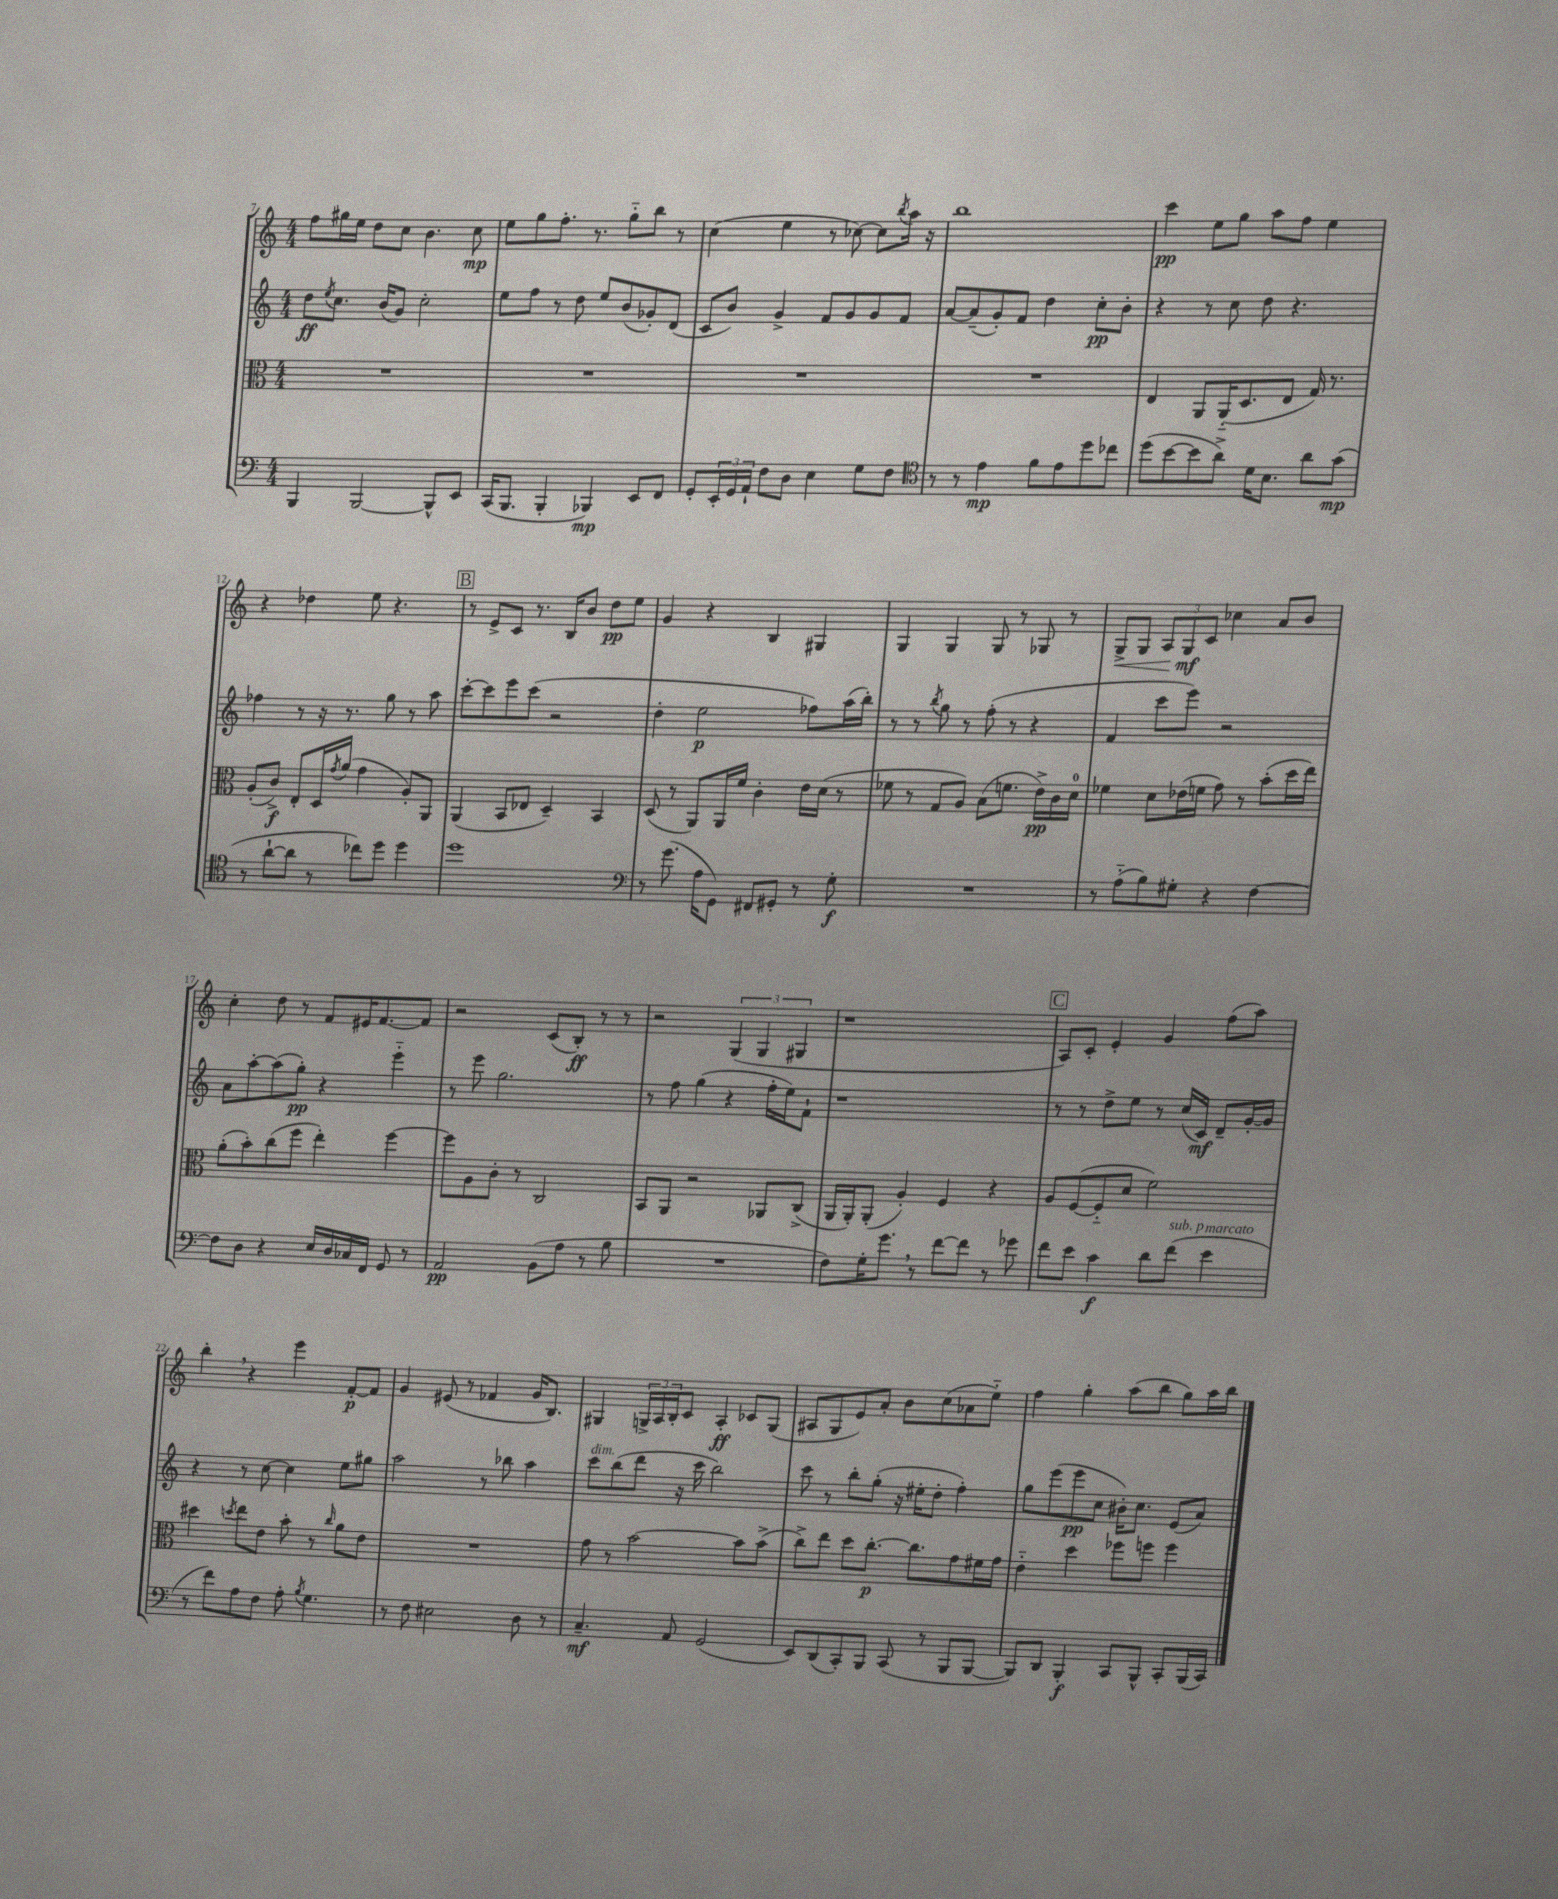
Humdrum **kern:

**kern	**dynam	**kern	**dynam	**kern	**dynam	**kern	**dynam
*part4	*part4	*part3	*part3	*part2	*part2	*part1	*part1
*staff4	*staff4	*staff3	*staff3	*staff2	*staff2	*staff1	*staff1
*clefF4	*	*clefC3	*	*clefG2	*	*clefG2	*
*k[]	*	*k[]	*	*k[]	*	*k[]	*
*M4/4	*	*M4/4	*	*M4/4	*	*M4/4	*
=7	=7	=7	=7	=7	=7	=7	=7
4BBB/	.	1r	.	8dd\L	ff	8ff\L	.
.	.	.	.	8qee/	.	.	.
.	.	.	.	8.cc\J	.	16gg#X\L	.
.	.	.	.	.	.	16ee\JJ	.
[2BBB/	.	.	.	.	.	8dd\L	.
.	.	.	.	(16b/KL	.	.	.
.	.	.	.	8g/J)	.	8cc\J	.
.	.	.	.	2cc'\	.	4.b\	.
8BBB^^/L]	.	.	.	.	.	.	.
8EE/J	.	.	.	.	.	8cc\	mp
=8	=8	=8	=8	=8	=8	=8	=8
(16CC/KL	.	1r	.	8ee\L	.	8ee\L	.
8.BBB/J	.	.	.	.	.	.	.
.	.	.	.	8ff\J	.	8gg\	.
4BBB'/	.	.	.	8r	.	8.ff'\J	.
.	.	.	.	8dd\	.	.	.
.	.	.	.	.	.	8.r	.
4BBB-X/)	mp	.	.	8ee/L	.	.	.
.	.	.	.	(8b/	.	8gg\L	.
8EE/L	.	.	.	8g-X'/)	.	8bb\J	.
8FF/J	.	.	.	(8d/J	.	8r	.
=9	=9	=9	=9	=9	=9	=9	=9
8GG'/L	.	1r	.	8c/L	.	(4cc\	.
24EE'/L	.	.	.	8b/J)	.	.	.
24GG/	.	.	.	.	.	.	.
24AA`/JJ	.	.	.	.	.	.	.
8F\L	.	.	.	4g^/	.	4ee\	.
8D\J	.	.	.	.	.	.	.
4E\	.	.	.	8f/L	.	8r	.
.	.	.	.	8g/	.	[8cc-X\)	.
8G\L	.	.	.	8g/	.	8cc-\L]	.
.	.	.	.	.	.	8qbb/	.
8F\J	.	.	.	8f/J	.	16aa\Jk	.
.	.	.	.	.	.	16r	.
=10	=10	=10	=10	=10	=10	=10	=10
*clefC4	*	*	*	*	*	*	*
8r	.	1r	.	[8a/L	.	1bb	.
8r	.	.	.	(8a~/]	.	.	.
4e\	mp	.	.	8g'/)	.	.	.
.	.	.	.	8f/J	.	.	.
8f\L	.	.	.	4dd\	.	.	.
8e\	.	.	.	.	.	.	.
8dd\	.	.	.	8cc'\L	pp	.	.
8cc-X\J	.	.	.	8b'\J	.	.	.
=11	=11	=11	=11	=11	=11	=11	=11
(8dd\L	.	4E/	.	4r	.	4ccc\	pp
[8b\	.	.	.	.	.	.	.
8b\]	.	8AA/L	.	8r	.	8ee\L	.
8a^\J)	.	(16AA/K	.	8cc\	.	8gg\J	.
.	.	8.D/	.	.	.	.	.
16d\KL	.	.	.	8dd\	.	8aa\L	.
8.B\J	.	.	.	.	.	.	.
.	.	8E/J	.	4.r	.	8ff\J	.
8a\L	.	16G/)	.	.	.	4ee\	.
.	.	8.r	.	.	.	.	.
(8g\J	mp	.	.	.	.	.	.
!!LO:LB:g=z
=12	=12	=12	=12	=12	=12	=12	=12
8r	.	(8A'/L	.	4ff-X\	.	4r	.
[8a`\L	.	8c^/J)	f	.	.	.	.
8a\J]	.	8E'/L	.	8r	.	4dd-X\	.
8r	.	16D/L	.	16r	.	.	.
.	.	8qg/	.	.	.	.	.
.	.	(16a/JJ	.	8.r	.	.	.
8cc-X\L)	.	4g\	.	.	.	8ee\	.
8dd\J	.	.	.	8gg\	.	4.r	.
4dd\	.	8A'/L)	.	8r	.	.	.
.	.	8AA/J	.	8aa\	.	.	.
!!LO:REH:place=s1:t=B
=13	=13	=13	=13	=13	=13	=13	=13
1dd	.	(4AA/	.	[8ccc'\L	.	8r	.
.	.	.	.	8ccc\]	.	8e^/L	.
.	.	8BB/L	.	8eee\	.	8c/J	.
.	.	8E-X/J	.	(8ccc\J	.	8.r	.
.	.	4D~/)	.	2r	.	.	.
.	.	.	.	.	.	16B/KL	.
.	.	.	.	.	.	8b/J	.
.	.	4BB/	.	.	.	8dd\L	pp
.	.	.	.	.	.	8ee\J	.
=14	=14	=14	=14	=14	=14	=14	=14
*clefF4	*	*	*	*	*	*	*
8r	.	(8D/	.	4dd'\	.	4g/	.
(8.g\	.	8r	.	.	.	.	.
.	.	8AA/L)	.	2ee\	p	4r	.
16A\KL	.	.	.	.	.	.	.
8GG\J)	.	16AA/L	.	.	.	.	.
.	.	16f/JJ	.	.	.	.	.
8FF#X/L	.	4c'\	.	.	.	4B/	.
8GG#X'/J	.	.	.	.	.	.	.
8r	.	16e\LL	.	8ff-X\L)	.	4G#X/	.
.	.	(16d\JJ	.	.	.	.	.
8G'\	f	8r	.	(16aa\L	.	.	.
.	.	.	.	16bb'\JJ)	.	.	.
=15	=15	=15	=15	=15	=15	=15	=15
1r	.	8f-X\	.	8r	.	4G/	.
.	.	8r	.	8r	.	.	.
.	.	.	.	8qbb/	.	.	.
.	.	8G/L	.	8gg\	.	4G/	.
.	.	8A/J)	.	8r	.	.	.
.	.	(8B\L	.	(8ff'\	.	8G/	.
.	.	8.fn\J	.	8r	.	8r	.
.	.	.	.	4r	.	8G-X/	.
.	.	16e^\LL)	pp	.	.	.	.
.	.	16c\	.	.	.	8r	.
.	.	16d\JJ	.	.	.	.	.
=16	=16	=16	=16	=16	=16	=16	=16
!	!	!	!	!	!	!	!LO:HP:b
8r	.	4f-X\	.	4f/	.	8G^/L	<
(8A\L	.	.	.	.	.	8G/J	.
8B\)	.	8d\L	.	8ccc\L	.	12A/L	.
.	.	.	.	.	.	12G/	mf
8G#X'\J	.	(16e-X\L	.	8eee\J)	.	.	.
.	.	.	.	.	.	12c/J	[
.	.	16fn\JJ	.	.	.	.	.
4r	.	8g\)	.	2r	.	4cc-X\	.
.	.	8r	.	.	.	.	.
[4F\	.	(8b'\L	.	.	.	8a/L	.
.	.	16dd\L	.	.	.	8b/J	.
.	.	16ee\JJ)	.	.	.	.	.
!!LO:LB:g=z
=17	=17	=17	=17	=17	=17	=17	=17
8F\L]	.	(8a'\L	.	8a\L	.	4cc'\	.
8D\J	.	8b'\)	.	[8aa'\	.	.	.
4r	.	(8cc\	.	(8aa\]	.	8dd\	.
.	.	8ff\J	.	8gg'\J)	pp	8r	.
16E/LL	.	4ee'\)	.	4r	.	8f/L	.
16D/	.	.	.	.	.	.	.
16C-X/	.	.	.	.	.	16e#X/K	.
16FF/JJ	.	.	.	.	.	[8.f/	.
8GG/	.	[4ff\	.	4eee\	.	.	.
8r	.	.	.	.	.	8f/J]	.
=18	=18	=18	=18	=18	=18	=18	=18
2AA/	pp	8ff\L]	.	8r	.	2r	.
.	.	8A\	.	8eee\	.	.	.
.	.	8c'\J	.	2.gg\	.	.	.
.	.	8r	.	.	.	.	.
(8BB\L	.	2C/	.	.	.	(8c/L	.
8A\J	.	.	.	.	.	8B'/J)	ff
8r	.	.	.	.	.	8r	.
8B\	.	.	.	.	.	8r	.
=19	=19	=19	=19	=19	=19	=19	=19
1r	.	8BB/L	.	8r	.	2r	.
.	.	8AA/J	.	8ff\	.	.	.
.	.	2r	.	(4gg\	.	.	.
.	.	.	.	4r	.	(6G/	.
.	.	.	.	.	.	6G/	.
.	.	8AA-X/L	.	16ff'\LL	.	.	.
.	.	.	.	16ee\J)	.	.	.
.	.	.	.	.	.	6G#X/	.
.	.	(8C^/J	.	8f`\J	.	.	.
=20	=20	=20	=20	=20	=20	=20	=20
8F\L)	.	16AA/LL	.	1r	.	1r	.
.	.	16AA'/J)	.	.	.	.	.
16G'\K	.	(8AA'/J	.	.	.	.	.
8.g,\J	.	.	.	.	.	.	.
.	.	4A'/)	.	.	.	.	.
8r	.	.	.	.	.	.	.
[8f\L	.	4F/	.	.	.	.	.
8f\J]	.	.	.	.	.	.	.
8r	.	4r	.	.	.	.	.
8g-X\	.	.	.	.	.	.	.
!!LO:REH:place=s1:t=C
=21	=21	=21	=21	=21	=21	=21	=21
8f\L	.	8A/L	.	8r	.	8A/L)	.
8e\J	.	([8F/	.	8r	.	8c'/J	.
4c\	f	8F/]	.	8dd^\L	.	4e'/	.
.	.	8d/J	.	8ee\J	.	.	.
8d\L	.	2f\)	.	8r	.	4g/	.
!LO:TX:a:i:t=sub. p	!	!	!	!	!	!	!
(8f\J	.	.	.	(16cc/LL	.	.	.
.	.	.	.	16c/JJ)	mf	.	.
!LO:TX:a:i:t=marcato	!	!	!	!	!	!	!
4e\	.	.	.	8d~/L	.	(8ff\L	.
.	.	.	.	[16g'/L	.	8aa\J)	.
.	.	.	.	16g/JJ]	.	.	.
!!LO:LB:g=z
=22	=22	=22	=22	=22	=22	=22	=22
8r	.	4dd#X\	.	4r	.	4bb',\	.
8f\L)	.	.	.	.	.	.	.
.	.	8qddn/	.	.	.	.	.
8A\	.	8ee\L	.	8r	.	4r	.
8F\J	.	8e\J	.	[8cc\	.	.	.
8A'\	.	8b'\	.	4cc\]	.	4eee\	.
8qB/	.	.	.	.	.	.	.
4.G\	.	8r	.	.	.	.	.
.	.	16qqcc/	.	.	.	.	.
.	.	8a\L	.	8ee\L	.	[8f'/L	p
.	.	8e\J	.	8gg#X\J	.	8f/J]	.
=23	=23	=23	=23	=23	=23	=23	=23
8r	.	1r	.	2aa\	.	4g/	.
8F\	.	.	.	.	.	.	.
2E#X\	.	.	.	.	.	(8e#X/	.
.	.	.	.	.	.	8r	.
.	.	.	.	8r	.	4f-X/	.
.	.	.	.	8bb-X\	.	.	.
8D\	.	.	.	4aa\	.	16g/KL	.
.	.	.	.	.	.	8.B/J)	.
8r	.	.	.	.	.	.	.
=24	=24	=24	=24	=24	=24	=24	=24
!	!	!	!	!LO:TX:a:i:t=dim.	!	!	!
4.C~/	mf	8g\	.	8ccc\L	.	4G#X/	.
.	.	8r	.	(8bb\	.	.	.
.	.	[2b\	.	8ddd\J	.	24Gn^/LL	.
.	.	.	.	.	.	24A/	.
.	.	.	.	.	.	24B'/J	.
8AA/	.	.	.	16r	.	8c/J	.
.	.	.	.	16ccc\	.	.	.
(2GG/	.	.	.	2bb\)	.	4A'/	ff
.	.	8b\L]	.	.	.	8c-X/L	.
.	.	(8b^\J	.	.	.	(8G/J	.
=25	=25	=25	=25	=25	=25	=25	=25
8EE/L)	.	8cc^\L)	.	8ccc\	.	8A#X/L	.
(8DD/	.	8ee\J	.	8r	.	8G/	.
8CC'/)	.	8dd\L	.	8bb'\L	.	8e/)	.
8BBB/J	.	[8.cc'\J	p	(8gg'\J	.	8a'/J	.
(8CC/	.	.	.	16r	.	8b\L	.
.	.	8.cc\L]	.	16ee#X'\KL	.	.	.
8r	.	.	.	8dd'\J	.	(8cc\	.
8BBB/L	.	8g\	.	4ff'\)	.	8a-X\	.
[8BBB/J	.	16f#X\L	.	.	.	8ee\J)	.
.	.	16g\JJ	.	.	.	.	.
=26	=26	=26	=26	=26	=26	=26	=26
8BBB/L])	.	4e\	.	8gg\L	.	4ff\	.
8DD/J	.	.	.	(8eee\	.	.	.
4BBB'/	f	4dd\	.	8eee\	pp	4gg'\	.
.	.	.	.	8cc\J	.	.	.
8CC/L	.	8ff-X\L	.	16b#X'\KL)	.	(8aa\L	.
.	.	.	.	8.cc\J	.	.	.
8BBB^^/J	.	8ffn\J	.	.	.	8bb\J	.
8CC'/L	.	4ff\	.	(8e/L	.	8gg\L)	.
(16BBB/L	.	.	.	8a/J)	.	16aa\L	.
16CC/JJ)	.	.	.	.	.	16bb\JJ	.
==	==	==	==	==	==	==	==
*-	*-	*-	*-	*-	*-	*-	*-
